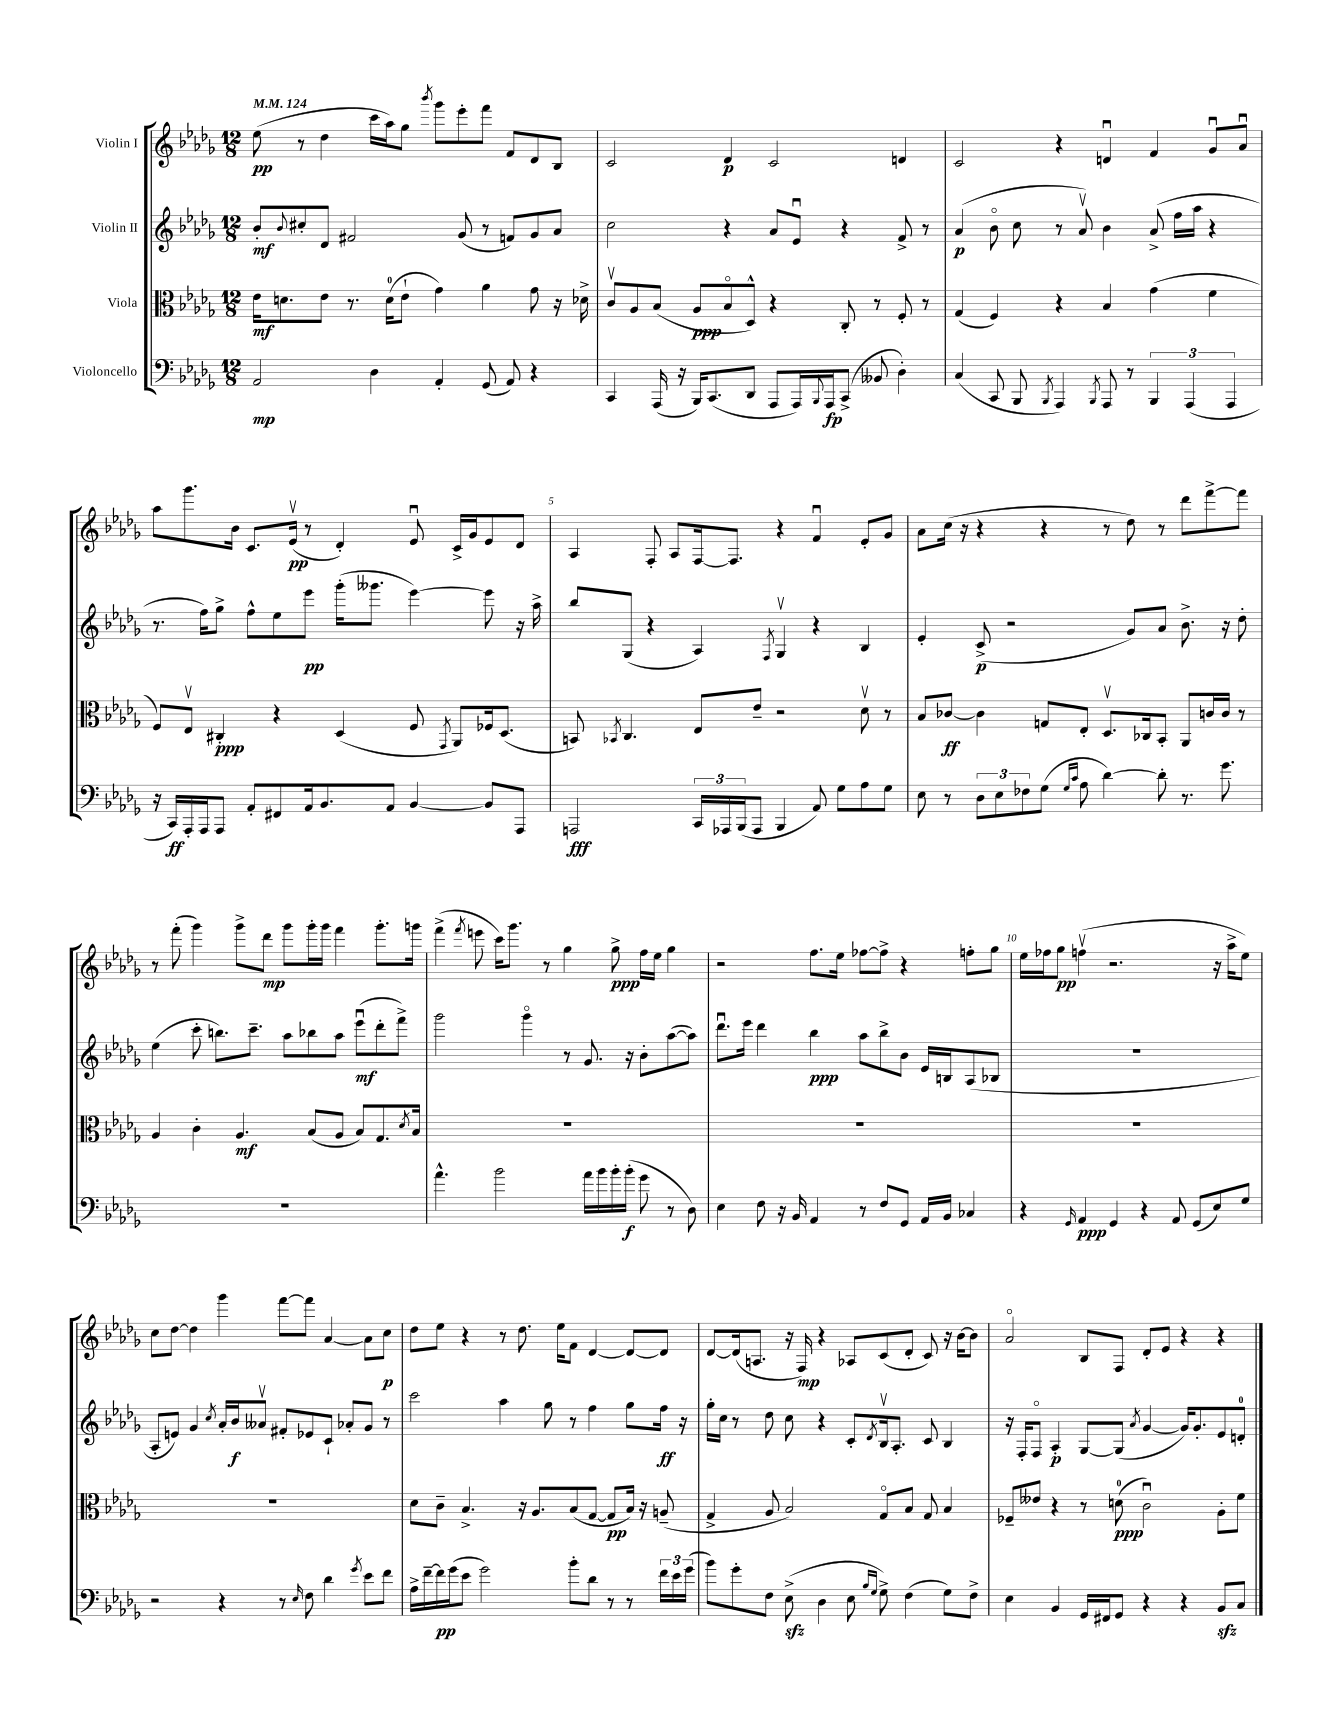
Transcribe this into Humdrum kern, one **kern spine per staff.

**kern	**kern	**kern	**kern
*staff4	*staff3	*staff2	*staff1
*clefF4	*clefC3	*clefG2	*clefG2
*k[b-e-a-d-g-]	*k[b-e-a-d-g-]	*k[b-e-a-d-g-]	*k[b-e-a-d-g-]
*M12/8	*M12/8	*M12/8	*M12/8
*MM124	*MM124	*MM124	*MM124
2AA-/	16e-\LK	8b-'/L	(8ee-\
.	8.d\	.	.
.	.	8qqb-/	.
.	.	8cc#'/	8r
.	8e-\J	8d-/J	4dd-\
.	8.r	2f#/	.
4D-\	.	.	16ccc\LL
.	(16d\LK	.	16aa-\J)
.	8e-`\J	.	8gg-\J
.	.	.	8qbbb-/
4AA-'/	4g-\)	.	8ggg-\L
.	.	(8g-/	8eee-'\
(8GG-/	4a-\	8r	8fff\J
8AA-/)	.	8f/L)	8f/L
4r	8g-\	8g-/	8d-/
.	16r	8a-/J	8B-/J
.	16d-^\	.	.
=	=	=	=
4CC/	8cv/L	2cc\	2c/
.	8A-/	.	.
(16AAA-/	(8B-/J	.	.
16r	.	.	.
16BBB-/LK)	8A-/L	.	.
(8.CC/	.	.	.
.	8B-o/	4r	4d-/
8DD-/J	8D-^^/J)	.	.
8AAA-/L	4r	8a-/L	2c/
16AAA-/L)	.	8e-u/J	.
8qqBBB-/	.	.	.
16AAA-/J	.	.	.
(8CC^/J	8C'/	4r	.
8BB--/	8r	.	.
4D-'\)	8F'/	8f^/	4d/
.	8r	8r	.
=	=	=	=
(4C/	(4G-/	(4a-/	2c/
8CC/	4F/)	8b-o\	.
8BBB-/	.	8cc\	.
8qBBB-/	.	.	.
4AAA-/)	4r	8r	4r
.	.	8a-v/)	.
8qBBB-/	.	.	.
8AAA-/	4B-/	4b-\	4du/
8r	.	.	.
6BBB-/	(4g-\	(8a-^/	4f/
.	.	16ff\LL	.
(6AAA-/	.	.	.
.	.	16aa-\JJ	.
.	4f\	4r	8g-u/L
6AAA-/	.	.	.
.	.	.	8a-u/J
=	=	=	=
16r	8F/L)	8.r	8aa-\L
16CC/LL)	.	.	.
16AAA-'/	8E-v/J	.	8.ggg-\
16AAA-/J	.	16ff\LK)	.
8AAA-/J	4C#'/	8gg-^\J	.
.	.	.	16b-\Jk
8AA-'/L	.	8ff^^\L	8.c/L
8FF#/	4r	8ee-\	.
.	.	.	(16e-v/Jk
16AA-/k	.	8eee-\J	8r
8.BB-/	.	.	.
.	(4D-/	(16ggg-'\LK	4d-'/)
.	.	8.ggg--\J	.
8AA-/J	.	.	.
[4BB-/	8F/	[4eee-\)	8e-u/
.	8qGG-/	.	.
.	8AA-/L)	.	16c^/LL
.	.	.	16g-/J
8BB-/]L	16F-/k	8eee-\]	8e-/
.	(8.D-/J	.	.
8AAA-/J	.	16r	8d-/J
.	.	16aa-^\	.
=	=	=	=
2AAA/	8BB/)	8bb-/L	4A-/
.	8qBB-/	.	.
.	4.C/	(8G-/J	.
.	.	4r	8F'/
.	.	.	8A-/L
24CC/LL	8E-/L	4A-/)	[16F/k
24AAA-/	.	.	.
.	.	.	8.F/]J
(24BBB-/J	.	.	.
8AAA-/J	8e-~/J	.	.
.	.	8qF/	.
4BBB-/	2r	4G-v/	4r
8AA-/)	.	4r	4fu/
8G-\L	.	.	.
8A-\	8d-v\	4B-/	8e-'/L
8G-\J	8r	.	8g-/J
=	=	=	=
8E-\	8B-/L	4e-'/	8a-\L
8r	[8c-/J	.	(16cc\Jk
.	.	.	16r
12D-\L	4c-\]	(8c^/	4r
12E-\	.	.	.
.	.	2r	.
12F-\	.	.	.
(8G-\J	8G/L	.	4r
16qqG-/LL	.	.	.
16qqc/JJ	.	.	.
8A-\	8E-'/J	.	.
[4d-\)	8.D-v/L	.	8r
.	.	8g-/L)	8dd-\)
.	16C-/k	.	.
8d-'\]	8BB-'/J	8a-/J	8r
8.r	8AA-/L	8.b-^\	8ddd-\L
.	16c/L	.	[8fff^\
8.g-\	16c/JJ	16r	.
.	8r	8dd-'\	8fff\]J
=	=	=	=
1.r	4A-/	(4ee-\	8r
.	.	.	(8fff'\
.	4c'\	8ccc'\	4ggg-\)
.	.	8.bb\L)	.
.	4.A-/	.	8ggg-^\L
.	.	8.ccc~\J	.
.	.	.	8ddd-\J
.	.	8aa-\L	8ggg-\L
.	(8B-/L	8bb-\	16ggg-'\L
.	.	.	16ggg-\JJ
.	8A-/J	8aa-\J	4fff\
.	8B-/L)	(8eee-u\L	.
.	8.G-/	8ddd-'\	8.ggg-'\L
.	.	8fff^\J)	.
.	8qd-/	.	.
.	16B-/Jk	.	16ggg\Jk
=	=	=	=
4.a-^^\	1.r	2ggg-\	(4fff^\
.	.	.	8qfff/
.	.	.	8eee\
2b-\	.	.	16ccc\LK)
.	.	.	8.ggg-\J
.	.	4ggg-o\	.
.	.	.	8r
.	.	8r	4gg-\
16a-\LL	.	8.g-/	.
16b-\	.	.	.
16b-'\	.	.	8gg-^\
(16b-'\JJ	.	16r	.
8g-\	.	8b-'\L	16ff\LL
.	.	.	16ee-\JJ
8r	.	([8aa-\	4gg-\
8D-\)	.	8aa-\]J)	.
=	=	=	=
4E-\	1.r	8.ddd-u\L	2r
.	.	16eee-\Jk	.
8F\	.	4ddd-\	.
16r	.	.	.
16BB-/	.	.	.
4AA-/	.	4bb-\	8.ff\L
.	.	.	16ee-\Jk
8r	.	8aa-\L	[8ff-\L
8F/L	.	8bb-^\	8ff-^\]J
8GG-/J	.	8b-\J	4r
16AA-/LL	.	16e-/LL	.
16BB-/JJ	.	16B/J	.
4C-/	.	(8A-/	8ff'\L
.	.	8B-/J	8gg-\J
=	=	=	=
4r	1.r	1.r	16ee-\LL
.	.	.	16ff-\J
.	.	.	8gg-\J
16qqGG-/	.	.	.
4AA-/	.	.	(4ffv\
4GG-/	.	.	2.r
4r	.	.	.
8AA-/	.	.	.
(8GG-/L	.	.	.
8E-/)	.	.	16r
.	.	.	16aa-^\LK
8G-/J	.	.	8ee-\J)
=	=	=	=
2r	1.r	8A-'/L	8cc\L
.	.	8e/J)	[8dd-\J
.	.	4g-/	4dd-\]
.	.	8qcc/	.
4r	.	16a-'/LL	4ggg-\
.	.	16b-/J	.
.	.	8a--v/J	.
8r	.	8f#'/L	[8fff\L
16qqE-/	.	.	.
8F\	.	8e-/	8fff\]J
4d-\	.	8c`/J	[4a-/
.	.	8a-'/L	.
8qg-/	.	.	.
8e-\L	.	8g-/J	8a-\]L
8f\J	.	8r	8cc\J
=	=	=	=
16A-^\LL	8d-\L	2ccc\	8dd-\L
[16f~\	.	.	.
16f\]	8c~\J	.	8ee-\J
(16g-\J	.	.	.
8e-\J	4.B-^/	.	4r
2g-\)	.	.	.
.	.	4aa-\	8r
.	16r	.	8.dd-\
.	8.A-/L	.	.
.	.	8gg-\	.
.	.	.	16ee-\LK
8b-'\L	(8B-/	8r	8f\J
8d-\J	[8G-/J	4ff\	[4d-/
8r	8G-/]L	.	.
8r	16B-/Jk)	8gg-\L	8d-/_L
.	16r	.	.
24f\LL	(8A~/	16ff\Jk	8d-/]J
24e-\	.	.	.
.	.	16r	.
(24g-\JJ	.	.	.
=	=	=	=
8b-\L)	4G-^/	16gg-'\LL	[8d-/L
.	.	16cc\JJ	.
8g-'\	.	8r	(16d-/]k
.	.	.	8.A/J
8F\J	8A-/	8dd-\	.
(8E-^\	2B-/)	8cc\	16r
.	.	.	16F/)
4D-\	.	4r	4r
8E-\	.	8c'/L	8A-/L
16qqB-/LL	.	.	.
16qqG-/JJ	.	8qd-/	.
8G-^\)	8G-o/L	16B-v/k	(8c/
.	.	8.A-'/J	.
(4F\	8B-/J	.	8d-'/J
.	8G-/	8c/	8c/)
8G-\L)	4B-/	4B-/	16r
.	.	.	[16b-\LK
8F^\J	.	.	8b-\]J
=	=	=	=
4E-\	8F-~/L	16r	2a-o/
.	.	16F'/LK	.
.	8e--/J	8Fo/J	.
4BB-/	4r	4A-'/	.
16GG-/LL	8r	[8G-/L	8B-/L
16FF#/J	.	.	.
8GG-/J	(8d\	(8G-/]J	8F/J
.	.	8qa-/	.
4r	2cu\)	[4g-/	8d-'/L
.	.	.	8e-/J
4r	.	16g-/]LK)	4r
.	.	8.g-'/	.
8BB-/L	8A-'\L	8e-/	4r
8C/J	8f\J	8d'/J	.
==	==	==	==
*-	*-	*-	*-
